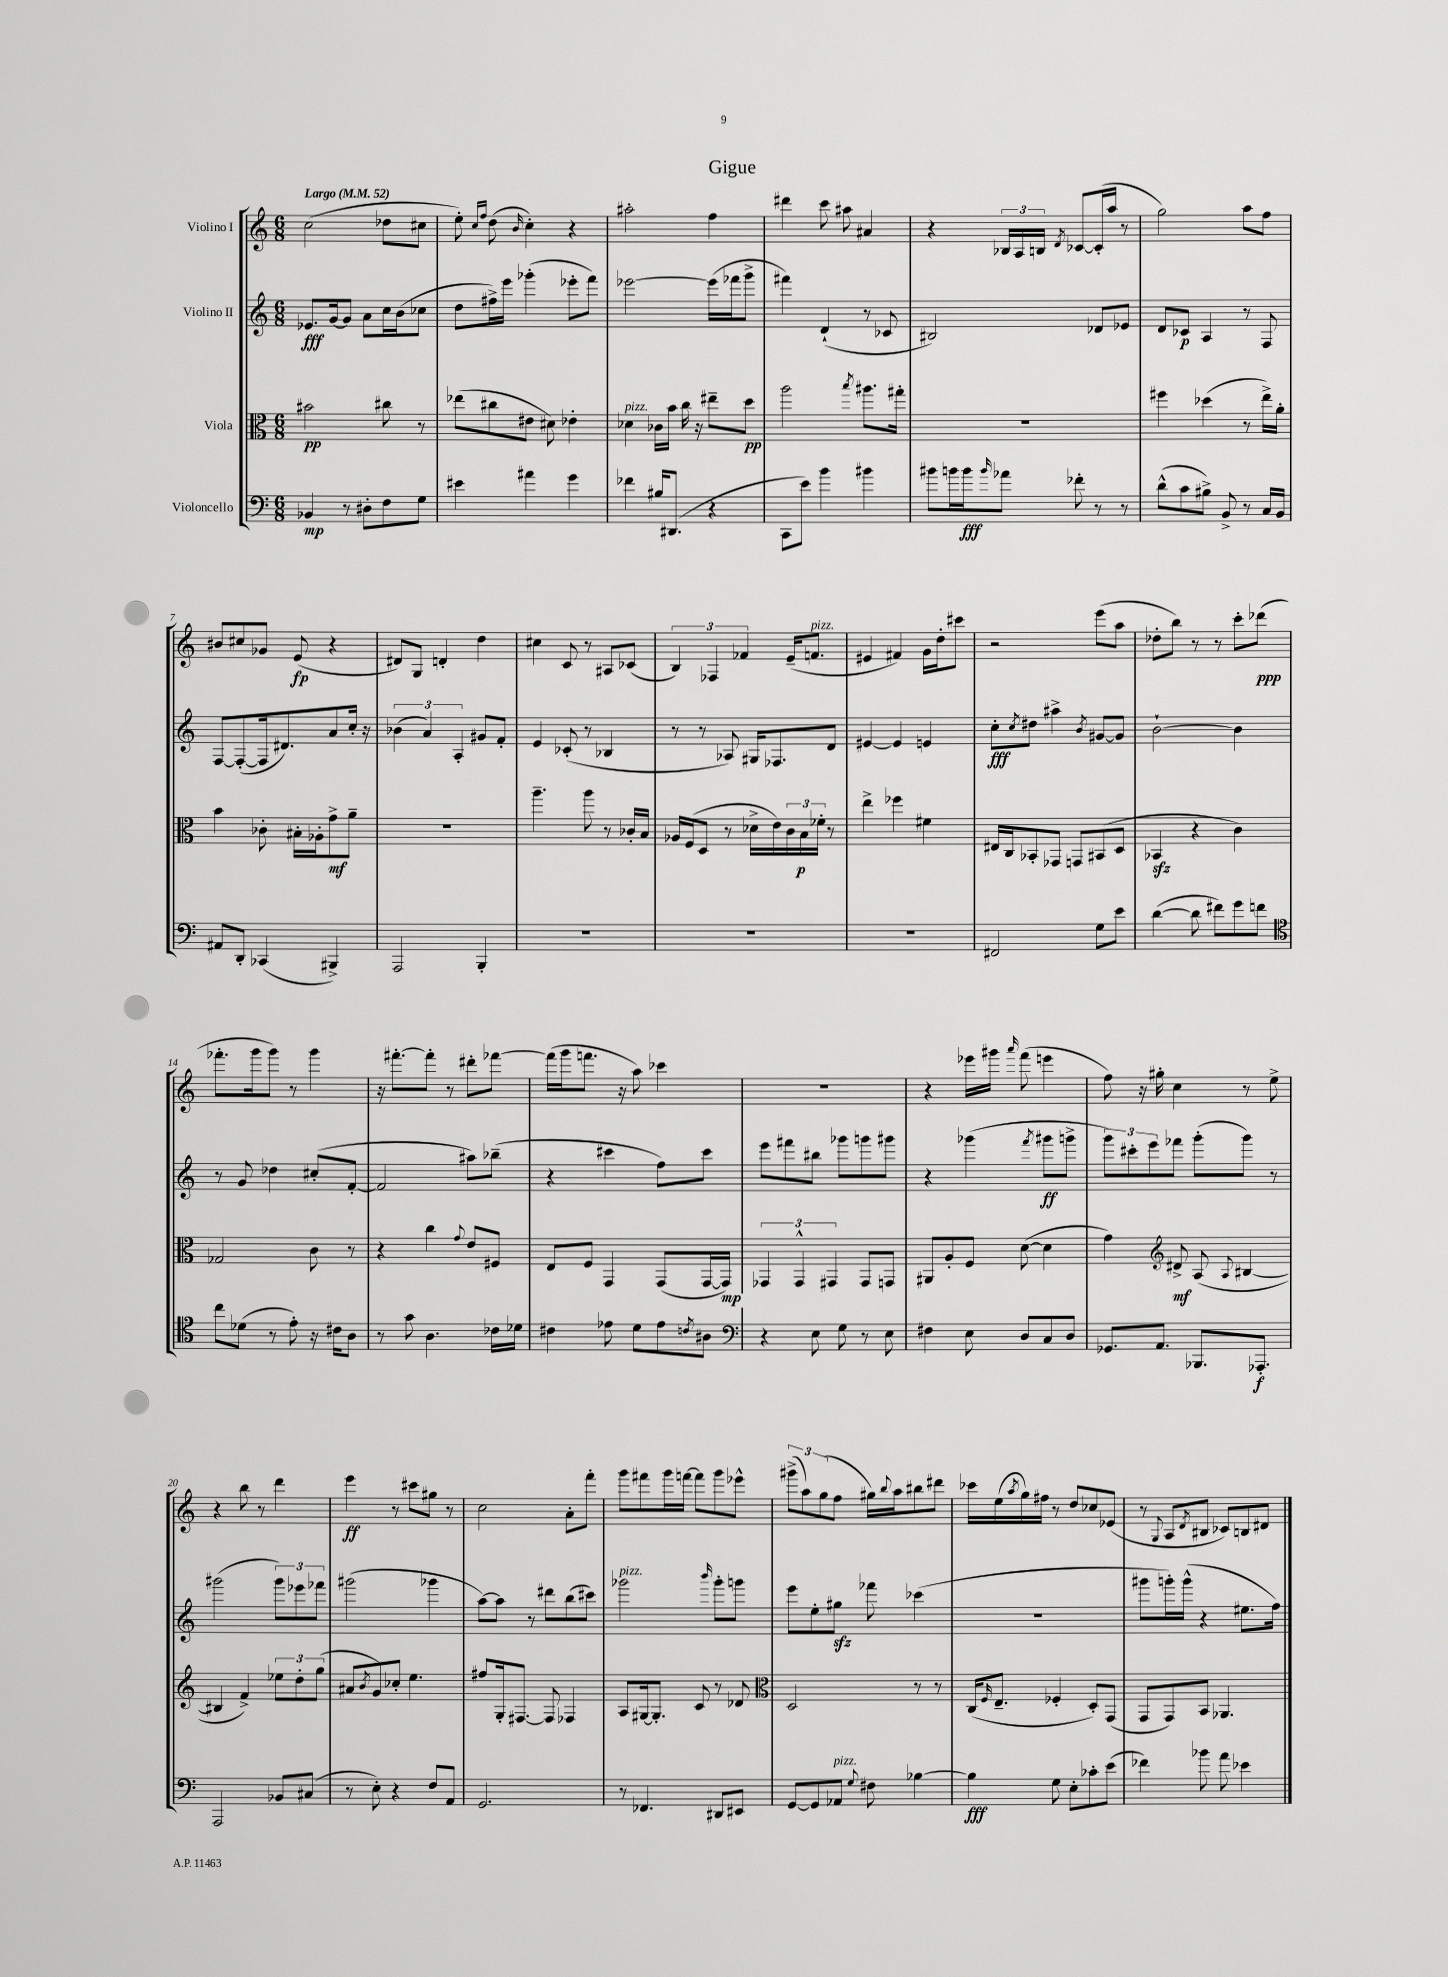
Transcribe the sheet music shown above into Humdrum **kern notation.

**kern	**kern	**kern	**kern
*staff4	*staff3	*staff2	*staff1
*clefF4	*clefC3	*clefG2	*clefG2
*k[]	*k[]	*k[]	*k[]
*M6/8	*M6/8	*M6/8	*M6/8
*MM52	*MM52	*MM52	*MM52
4BB-	2b#	8.e-	(2cc
.	.	[16g	.
8r	.	8g]	.
8D#'	.	8a	.
8F	8cc#	16cc	8dd-
.	.	(16b	.
8G	8r	8cc-	8cc#
=	=	=	=
4e#	(8ee-	8dd	8ee')
.	.	.	16qqcc
.	.	.	16qqff
.	8cc#	16ff#^)	(8dd
.	.	16eee	.
.	.	.	16qqb
4a#	8e#	(4ggg-'	4cc')
.	8d#)	.	.
4g	4e-'	8eee-'	4r
.	.	8fff)	.
=	=	=	=
4f-	4d-	[2eee-	2aa#'
16B#	16c-	.	.
(8.DD#	16b	.	.
.	16cc	.	.
.	16r	.	.
4r	8ee#~	(16eee-]	4ff
.	.	16fff-	.
.	8dd	8ggg^	.
=	=	=	=
8CC	2aa	4fff#)	4ddd#
8e)	.	.	.
4b	.	(4d`	8ccc
.	.	.	8aa#
.	8qbb	.	.
4b#	8.aa#	8r	4a#
.	.	8c-	.
.	16gg#'	.	.
=	=	=	=
8b#	2.r	2B#)	4r
16b	.	.	.
16b	.	.	.
16qqb	.	.	.
8a-	.	.	24B-
.	.	.	24A
.	.	.	24B
.	.	.	8qd
8f-'	.	.	[8c-
8r	.	8d-	(16c-']
.	.	.	16aa
8r	.	8e-	8r
=	=	=	=
(8d^^	4ff#	8d	2gg)
8c	.	8c-	.
8B#^)	(4dd-	4A	.
8BB^	.	.	.
8r	8r	8r	8aa
16C	16ee^)	8F	8ff
16BB	16a'	.	.
=	=	=	=
8AA#	4b	[8F	8b#
8DD'	.	(8F'_	8cc#
(4CC-	8c-'	16F]	8g-
.	.	8.d#)	.
.	16B#'	.	(8e
.	16A-'	.	.
4BBB#^)	8g^	8a	4r
.	8a~	16cc'	.
.	.	16r	.
=	=	=	=
2AAA	2.r	(6b-	8d#)
.	.	.	8G
.	.	6a)	.
.	.	.	4d'
.	.	6A'	.
4BBB'	.	8g#	4dd
.	.	8f'	.
=	=	=	=
2.r	4.aa~	4e	4cc#
.	.	(8c-'	8c
.	8aa	8r	8r
.	8r	4B-	8A#
.	16c-'	.	(8c-
.	16B	.	.
=	=	=	=
2.r	16A-	8r	6B)
.	(16F	.	.
.	8D	8r	.
.	.	.	6F-
.	8r	8A-)	.
.	.	.	6f-
.	16d-^	16G#	.
.	16e)	8.F-	.
.	24c	.	(16e~
.	24B	.	.
.	.	.	8.f
.	24f-'	.	.
.	8r	8d	.
=	=	=	=
2.r	4ee^	[4e#	4e#
.	4ff-	4e#]	4f#)
.	4f#	4e	16g
.	.	.	16dd'
.	.	.	8ccc#
=	=	=	=
2FF#	16E#	8cc'	2r
.	16C	.	.
.	.	8qcc	.
.	8BB-'	8dd#	.
.	8GG-	4aa#^	.
.	8GG	.	.
.	.	8qb	.
8G	(8BB#	[8g#	(8eee
8e	8D	8g#]	8aa
=	=	=	=
([4d	4BB-	[2b`	8dd-'
.	.	.	8bb)
8d]	4r	.	8r
8f#)	.	.	8r
8g	4c)	4b]	8ccc'
8f	.	.	(8ddd-
=	=	=	=
*clefC4	*	*	*
8cc	2G-	8r	8.fff-'
(8d-	.	8g	.
.	.	.	16ggg
8r	.	4dd-	8ggg)
8e')	.	.	8r
16r	8c	(8cc#'	4ggg
16c#	.	.	.
8A	8r	[8f'	.
=	=	=	=
8r	4r	2f]	16r
.	.	.	[8.fff#'
8g	.	.	.
4.A	4cc	.	8fff#']
.	.	.	8r
.	8qqg	.	.
.	8e	8aa#)	8ddd#'
16c-	8F#	(8bb-~	[8fff-
16d-	.	.	.
=	=	=	=
4c#	8E	4r	(16fff-]
.	.	.	16ggg
.	8F	.	8.fff
8e-	4GG	4ccc#	.
.	.	.	16r
8d	.	.	8aa)
8e-	(8GG	8ff)	4ccc-
8qc	.	.	.
8A#	[16GG	8ccc#	.
.	16GG])	.	.
=	=	=	=
*clefF4	*	*	*
4r	6GG-	8eee	2.r
.	.	8fff#	.
.	6GG-^^	.	.
8E	.	8bb#	.
.	6GG#	.	.
8G	.	8ggg-	.
8r	8GG#	8ggg	.
8E	8GG	8ggg#	.
=	=	=	=
4F#	8AA#	4r	4r
.	8A'	.	.
8E	8F	(4ggg-	16eee-
.	.	.	16ggg#
.	.	.	16qqaaa
8D	([8d	.	(8fff
.	.	8qfff	.
8C	4d]	8ggg#	4eee
8D	.	8ggg^	.
=	=	=	=
8.GG-	4g)	12ggg)	8ff)
.	.	12ccc#'	.
.	.	.	16r
.	.	12eee	.
8.AA	.	.	16gg#'
*	*clefG2	*	*
.	8d#^	8fff-	4cc
8.BBB-	(8A	(8ggg'	.
.	8qqA	.	.
.	[4B#	8ggg)	8r
8.AAA-'	.	.	.
.	.	8r	8ee^
=	=	=	=
2AAA	4B#]	(2ggg#	4r
.	4f^)	.	8bb
.	.	.	8r
8BB-	12ee-	12ggg#)	4ddd
.	12dd'	12eee-	.
(8C#	.	.	.
.	(12gg	12fff-	.
=	=	=	=
8r	8a#	(2ggg#	4eee
.	8qb	.	.
8E')	8g)	.	.
4r	8cc-'	.	8r
.	4.ee	.	8ccc#
8F	.	4ggg-	8gg#
8AA	.	.	8r
=	=	=	=
2.GG	8ff#	[8aa)	2cc
.	16G'	8aa]	.
.	[8.F#	.	.
.	.	8r	.
.	8F#]	8ddd#	.
.	4F-	(8bb	8a'
.	.	8ccc#)	8fff'
=	=	=	=
8r	8A	2ggg-	8ggg
4.FF-	[16G#	.	8fff#
.	8.G#']	.	.
.	.	.	16ggg
.	.	.	[16fff
.	8c	.	8fff]
.	.	16qqbbb	.
8DD#	8r	8ggg-'	8ggg
8EE#	8d-	8ggg	8eee-^^
=	=	=	=
*	*clefC3	*	*
[8GG	2D	8eee	(12ggg#^
.	.	.	12aa)
8GG]	.	8ee'	.
.	.	.	(12gg
8AA-	.	8gg#	8ff
8qqG	.	.	.
8F#	.	8fff-	16gg#)
.	.	.	8qqbb
.	.	.	16aa
[4B-	8r	(4ccc-	8bb#
.	8r	.	8ddd#
=	=	=	=
4B-]	(16C	2.r	16ccc-
.	16qqF	.	.
.	8.E~	.	(16ee
.	.	.	8qaa
.	.	.	16gg)
.	.	.	16ff#
8G	4F-'	.	8r
8E'	.	.	8dd
8c-'	8D')	.	8cc-
(8e	(8GG	.	(8e-
=	=	=	=
4f-)	8GG	8ggg#	8r
.	.	.	8qqG
.	8GG)	16ggg')	8A
.	.	(16ggg^^	.
.	.	.	8qd
8b-	8BB	4r	8B#
8a	4.AA-	.	8c-)
4e-	.	8.ee#	8B
.	.	.	8d#
.	.	16ff)	.
==	==	==	==
*-	*-	*-	*-
